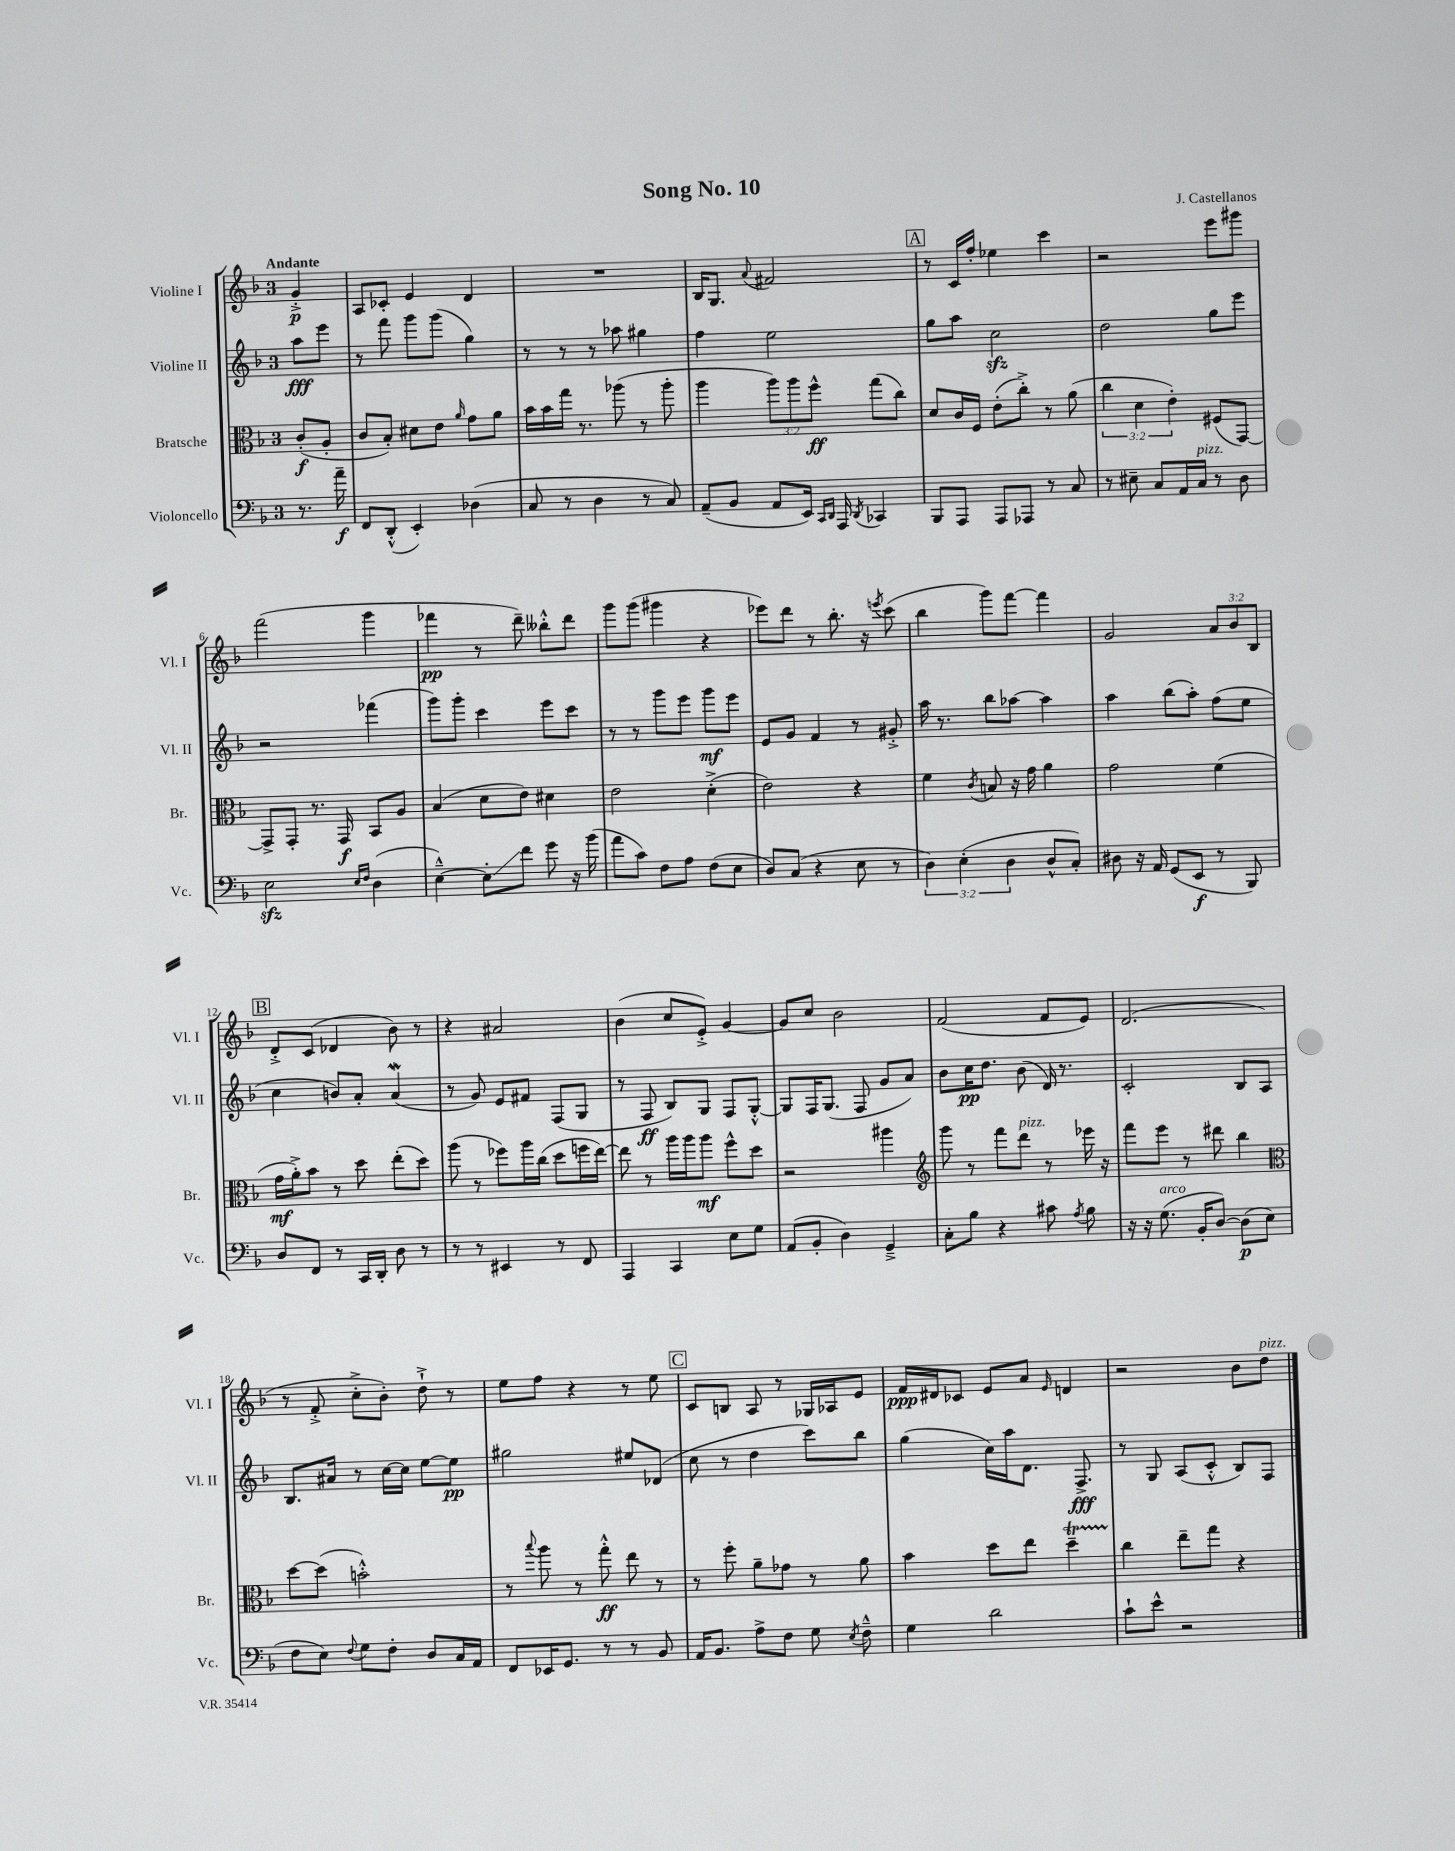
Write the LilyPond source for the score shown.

\header { title = "Song No. 10" composer = "J. Castellanos" }
<<
\new StaffGroup <<
\new Staff = "s0" \with { instrumentName = "Violine I" shortInstrumentName = "Vl. I" } {
    \clef treble \key f \major \once \override Staff.TimeSignature.style = #'single-digit \time 3/4 \override Staff.TupletNumber.text = #tuplet-number::calc-fraction-text \partial 4 \tempo "Andante"
    \autoBeamOff g'4-.->\p |
    a8[ ces'8]-. e'4 d'4 |
    R2. |
    bes16[ g8.] \appoggiatura { a'8 } fis'2 |
    \mark \markup { \box "A" } r8 c'16[ f''16]-. ees''4 c'''4 |
    r2 e'''8[ gis'''8] |
    f'''2( g'''4 |
    fes'''4\pp r8 d'''8--) beses''8[-.-^ d'''8] |
    g'''8[ g'''8]( gis'''4 r4 |
    ees'''8[) d'''8] r8 bes''8.-. r16 \acciaccatura { e'''8 } c'''8( |
    bes''4 g'''8[) f'''8]~ f'''4 |
    g'2 \tuplet 3/2 { a'8[ bes'8 bes8] } |
    \mark \markup { \box "B" } d'8[-.-> c'8]( des'4 bes'8) r8 |
    r4 ais'2 |
    bes'4( c''8[ e'8]-.->) g'4~ |
    g'8[ c''8] bes'2 |
    f'2( f'8[ e'8]) |
    d'2.( |
    r8 f'8-.-> c''8[-.-> bes'8]-.) d''8-!-> r8 |
    e''8[ f''8] r4 r8 e''8 |
    \mark \markup { \box "C" } c'8[ b8] a8 r8 ges16[ aes16 e'8] |
    f'16[\ppp dis'16 ces'8] e'8[ a'8] \grace { e'16 } d'4 |
    r2 bes'8[ d''8]^\markup { \italic "pizz." } \bar "|." |
}
\new Staff = "s1" \with { instrumentName = "Violine II" shortInstrumentName = "Vl. II" } {
    \clef treble \key f \major \once \override Staff.TimeSignature.style = #'single-digit \time 3/4 \partial 4
    \autoBeamOff a''8[\fff e'''8] |
    r8 f'''8 g'''8[ g'''8]( g''4) |
    r8 r8 r8 aes''8 gis''4 |
    f''4 e''2 |
    \mark \markup { \box "A" } g''8[ a''8] c''2\sfz |
    d''2 g''8[ e'''8] |
    r2 fes'''4( |
    g'''8[) g'''8]-. c'''4 e'''8[ c'''8] |
    r8 r8 g'''8[ e'''8] g'''8[\mf e'''8] |
    e'8[ g'8] f'4 r8 gis'8-.-> |
    a''16 r8. bes''8[ aes''8]~ aes''4 |
    a''4 bes''8[( a''8]-.) f''8[( e''8] |
    \mark \markup { \box "B" } c''4 b'8[) a'8]-. a'4\mordent( |
    r8 g'8) e'8[ fis'8] f8[( g8] |
    r8 f8\ff bes8[) g8] f8[ g8]~-.-^ |
    g8[ f16 g8.]( f8 g'8[ a'8]) |
    bes'8[ c''16\pp d''8.] bes'8( d'16) r8. |
    c'2-. bes8[ a8] |
    bes8.[ ais'16] r8 c''16[~ c''16] e''8[~ e''8]\pp |
    gis''2 eis''8[ des'8]( |
    \mark \markup { \box "C" } c''8 r8 d''4 c'''8[) bes''8] |
    g''4( c''16[) a''16 d'8.] f8.->\fff |
    r8 g8 a8[( c'8]-.-^ bes8[) f8] \bar "|." |
}
\new Staff = "s2" \with { instrumentName = "Bratsche" shortInstrumentName = "Br." } {
    \clef alto \key f \major \once \override Staff.TimeSignature.style = #'single-digit \time 3/4 \override Staff.TupletNumber.text = #tuplet-number::calc-fraction-text \partial 4
    \autoBeamOff c'8[-.\f( a8]-. |
    c'8[ bes8]-.) dis'8[ e'8] \grace { a'16 } g'8[ a'8] |
    bes'16[ bes'16 g''16] r8. aes''8( r8 aes''8-. |
    a''4 \tuplet 3/2 { a''8[) a''8 f''8]-^\ff } g''8[( c''8]) |
    \mark \markup { \box "A" } d'8[ c'16 f16] e'8[-.( c''8]-.->) r8 a'8( |
    \tuplet 3/2 { c''4 d'4 e'4-.) } fis8[( g,8]~) |
    g,8[-> g,8]-. r8. g,16\f bes,8[ a8] |
    bes4( d'8[ e'8]) dis'4 |
    e'2 d'4-.->( |
    e'2) r4 |
    f'4 \acciaccatura { c'8 } b8 r16 g'16 a'4 |
    g'2 f'4( |
    \mark \markup { \box "B" } g'16[\mf a'16-.->) bes'8] r8 d''8 e''8[-.( d''8]) |
    a''8( r8 fes''8[) a''16 c''16]( d''8[ f''16 e''16]~) |
    e''8 r8 a''16[ a''16 a''8]\mf f''8[-^ d''8] |
    r2 ais''4 |
    \clef treble g'''8 r8 f'''8[ d'''8]^\markup { \italic "pizz." } r8 ees'''16 r16 |
    f'''8[ e'''8] r8 dis'''8 bes''4 |
    \clef alto d''8[~ d''8]( b'2-.-^) |
    r8 \appoggiatura { bes''8 } a''8 r8 g''8-.-^\ff e''8 r8 |
    \mark \markup { \box "C" } r8 f''8-. a'8[-- ges'8] r8 a'8 |
    bes'4 d''8[ e''8] d''4--\startTrillSpan |
    c''4\stopTrillSpan e''8[-- g''8] r4 \bar "|." |
}
\new Staff = "s3" \with { instrumentName = "Violoncello" shortInstrumentName = "Vc." } {
    \clef bass \key f \major \once \override Staff.TimeSignature.style = #'single-digit \time 3/4 \override Staff.TupletNumber.text = #tuplet-number::calc-fraction-text \partial 4
    \autoBeamOff r8. a'16--\f |
    f,8[ d,8]-.-^( e,4-.) des4( |
    c8 r8 d4 r8 c8) |
    a,8[--( bes,8] a,8[ e,16]) \grace { c,16[ d,16] } a,,16 \acciaccatura { d,8 } ces,4 |
    \mark \markup { \box "A" } bes,,8[ a,,8] a,,8[ aes,,8] r8 c8 |
    r8 eis8-- c8[ a,16 c16]^\markup { \italic "pizz." } r8 d8 |
    e2\sfz \grace { e16[ f16] } d4( |
    e4~---^) e8[-.\glissando f'8] g'8 r16 bes'16( |
    a'8[ c'8]) f8[ a8] f8[( e8] |
    d8[) c8]( r4 e8 r8 |
    \tuplet 3/2 { d4) e4-.( d4 } d8[-^ c8]-.) |
    dis8 r16 a,16 g,8[( e,8]\f r8 bes,,8) |
    \mark \markup { \box "B" } d8[ f,8] r8 c,16[ d,16]-. d8 r8 |
    r8 r8 eis,4 r8 f,8 |
    a,,4 c,4 e8[ g8] |
    a,8[( bes,8]-. d4) g,4---> |
    c8[-. bes8] r4 cis'8 \acciaccatura { a8 } bes8 |
    r16 r16 g8.^\markup { \italic "arco" }( bes,16[-. d8]~) d8[\p( e8] |
    f8[ e8]) \appoggiatura { f8 } g8[ f8]-. d8[ c16 a,16] |
    f,8[ ees,16 g,8.] r8 r8 bes,8 |
    \mark \markup { \box "C" } a,16[ bes,8.] a8[-> f8] g8 \acciaccatura { e8 } f8---^ |
    g4 d'2 |
    c'8[-! e'8]-^ r2 \bar "|." |
}
>>
>>
